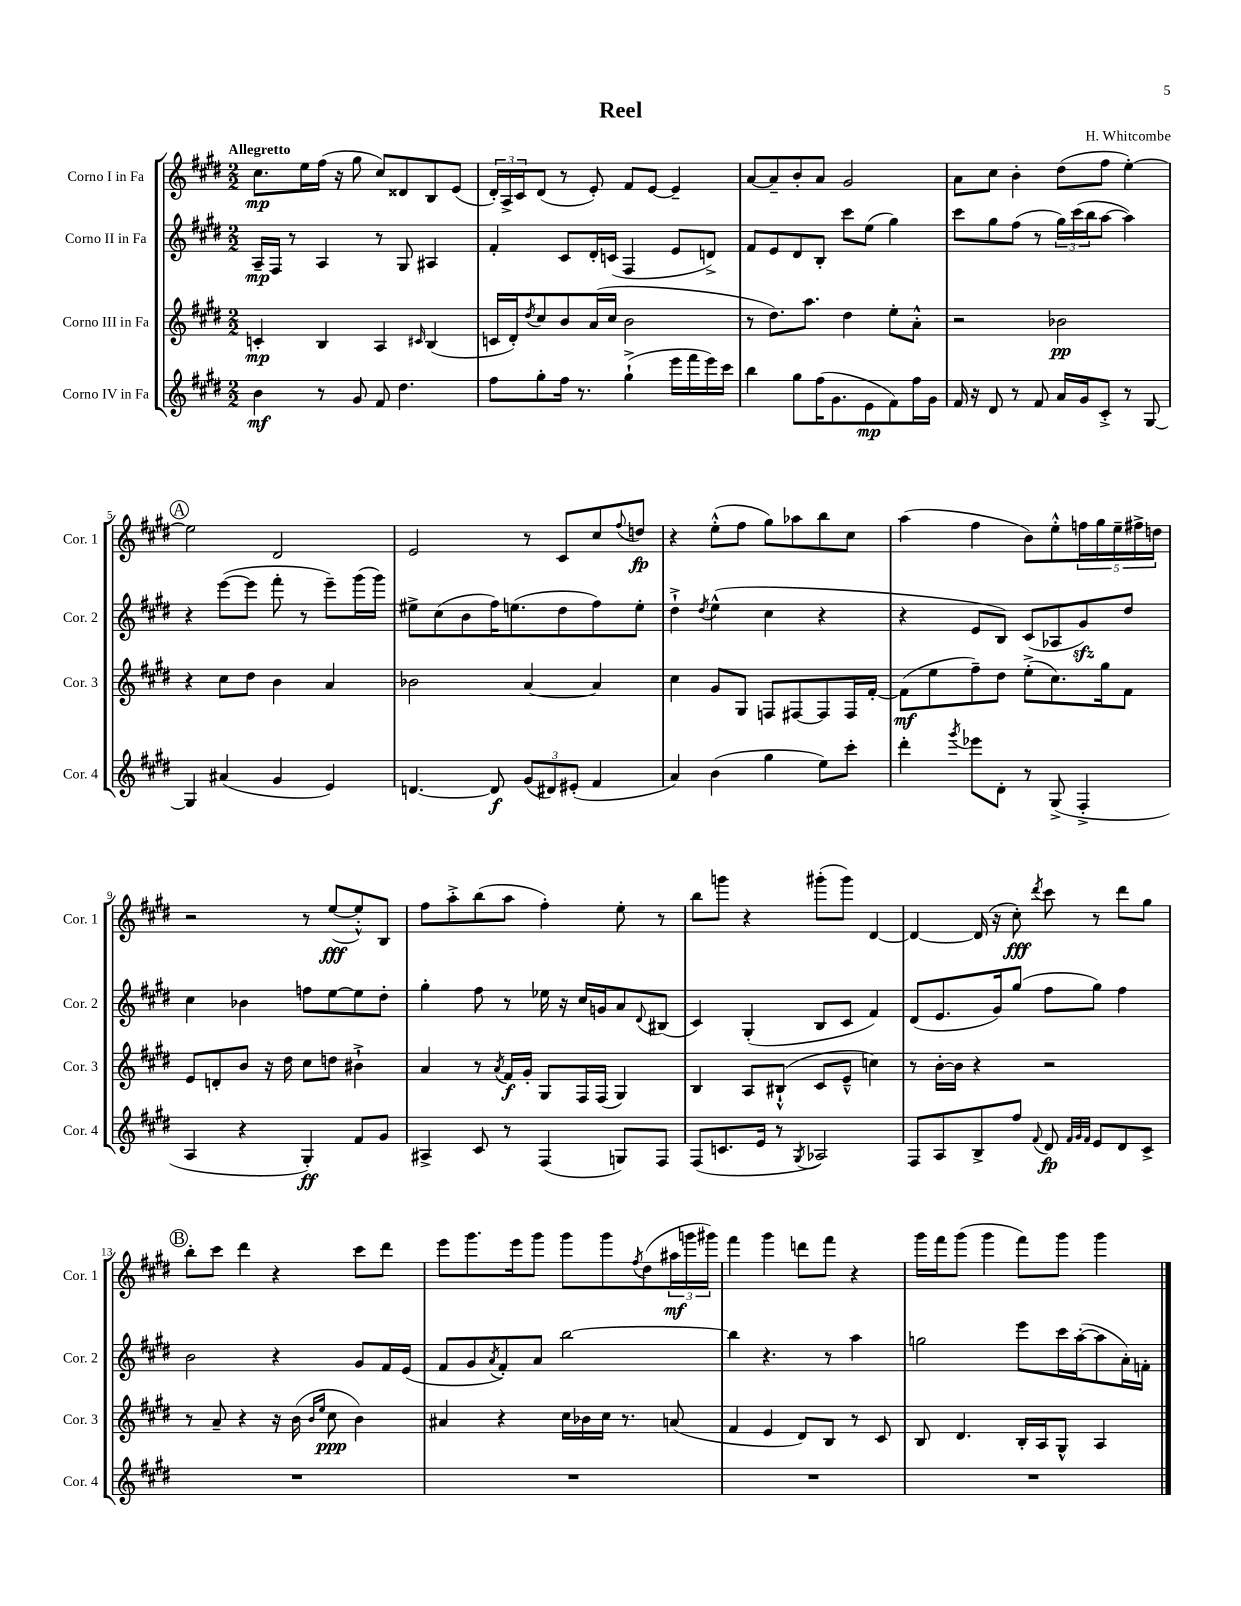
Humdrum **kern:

**kern	**kern	**kern	**kern
*staff4	*staff3	*staff2	*staff1
*clefG2	*clefG2	*clefG2	*clefG2
*k[f#c#g#d#]	*k[f#c#g#d#]	*k[f#c#g#d#]	*k[f#c#g#d#]
*M2/2	*M2/2	*M2/2	*M2/2
4b	4c'	16A~	8.cc#
.	.	16F#	.
.	.	8r	.
.	.	.	16ee
8r	4B	4A	(16ff#
.	.	.	16r
8g#	.	.	8gg#
8f#	4A	8r	8cc#)
4.dd#	.	8G#	8d##
.	16qqc#	.	.
.	(4B	4A#	8B
.	.	.	(8e
=	=	=	=
8ff#	16c	4f#'	24d#')
.	.	.	24A^
.	16d#')	.	.
.	.	.	24c#
.	8qdd#	.	.
8gg#'	8cc#	.	(8d#
16ff#	8b	8c#	8r
8.r	.	.	.
.	(16a	16d#'	8e')
.	16cc#	(16c	.
(4gg#`^	2b	4F#	8f#
.	.	.	[8e
16eee	.	8e	4e~]
16fff#	.	.	.
16eee)	.	8d^)	.
16ccc#	.	.	.
=	=	=	=
4bb	8r	8f#	[8a
.	8.dd#)	8e	8a~]
8gg#	.	8d#	8b'
.	8.aa	.	.
(16ff#	.	8B'	8a
8.g#	.	.	.
.	4dd#	8ccc#	2g#
8e	.	(8ee	.
8f#)	8ee'	4gg#)	.
16ff#	8a'^^	.	.
16g#	.	.	.
=	=	=	=
16f#	2r	8ccc#	8a
16r	.	.	.
8d#	.	8gg#	8cc#
8r	.	(8ff#	4b'
8f#	.	8r	.
16a	2b-	24gg#)	(8dd#
.	.	(24ccc#	.
16g#	.	.	.
.	.	24bb	.
8c#'^	.	[8aa	8ff#
8r	.	4aa])	[4ee')
[8G#	.	.	.
=	=	=	=
4G#]	4r	4r	2ee]
(4a#	8cc#	([8eee	.
.	8dd#	8eee]	.
4g#	4b	8fff#'	2d#
.	.	8r	.
4e)	4a	8eee~)	.
.	.	(16ggg#	.
.	.	16ggg#)	.
=	=	=	=
[4.d	2b-	8ee#^	2e
.	.	(8cc#	.
.	.	8b	.
8d]	.	16ff#)	.
.	.	(8.ee	.
(12g#	[4a	.	8r
12d#)	.	.	.
.	.	8dd#	8c#
(12e#'	.	.	.
4f#	4a]	8ff#)	8cc#
.	.	.	8qqff#
.	.	8ee'	8dd
=	=	=	=
4a)	4cc#	4dd#`^	4r
.	.	8qdd#	.
(4b	8g#	(4ee^^	(8ee'^^
.	8G#	.	8ff#
4gg#	8F	4cc#	8gg#)
.	[8F#	.	8aa-
8ee)	8F#]	4r	8bb
8ccc#'	16F#	.	8cc#
.	[16f#'	.	.
=	=	=	=
4ddd#'	(8f#]	4r	(4aa
.	8ee	.	.
8qggg#	.	.	.
8eee-	8ff#~)	8e	4ff#
8d#'	8dd#	8B)	.
8r	(8ee'^	(8c#	8b)
(8G#^	8.cc#)	8A-	8ee'^^
4F#'^	.	8g#)	20ff
.	.	.	20gg#
.	16gg#	.	.
.	.	.	20ee~
.	8f#	8dd#	.
.	.	.	20ff#^
.	.	.	20dd
=	=	=	=
4A	8e	4cc#	2r
.	8d'	.	.
4r	8b	4b-	.
.	16r	.	.
.	16dd#	.	.
4G#')	8cc#	8ff	8r
.	8dd	[8ee	([8ee
8f#	4b#`^	8ee]	8ee'^^])
8g#	.	8dd#'	8B
=	=	=	=
4A#^	4a	4gg#'	8ff#
.	.	.	8aa'^
8c#	8r	8ff#	(8bb
.	8qa	.	.
8r	16f#	8r	8aa
.	16g#'	.	.
(4F#	8G#	16ee-	4ff#')
.	.	16r	.
.	16F#	16cc#	.
.	(16F#	16g	.
8G)	4G#)	8a	8ee'
.	.	8qqd#	.
8F#	.	(8B#	8r
=	=	=	=
(8F#	4B	4c#)	8bb
8.c	.	.	8ggg
.	8A	(4G#'	4r
16e	.	.	.
8r	(8B#`^^	.	.
8qG#	.	.	.
2A-)	8c#	8B	(8ggg#'
.	8e~^^	8c#	8ggg#)
.	4cc)	4f#)	[4d#
=	=	=	=
8F#	8r	(8d#	4d#_
8A	[16b'	8.e	.
.	16b]	.	.
8B^	4r	.	(16d#]
.	.	16g#)	16r
8ff#	.	(8gg#	8cc#')
8qqf#	.	.	8qddd#
8d#	2r	8ff#	8ccc#
32qqf#	.	.	.
32qqg#	.	.	.
32qqf#	.	.	.
8e	.	8gg#)	8r
8d#	.	4ff#	8ddd#
8c#^	.	.	8gg#
=	=	=	=
1r	8r	2b	8bb'
.	8a~	.	8ccc#
.	4r	.	4ddd#
.	16r	4r	4r
.	(16b	.	.
.	16qqb	.	.
.	16qqee	.	.
.	8cc#	.	.
.	4b)	8g#	8ccc#
.	.	16f#	8ddd#
.	.	(16e	.
=	=	=	=
1r	4a#	8f#	8eee
.	.	8g#	8.ggg#
.	.	8qa	.
.	4r	8f#')	.
.	.	.	16eee
.	.	8a	8ggg#
.	16cc#	[2bb	8ggg#
.	16b-	.	.
.	16cc#	.	8ggg#
.	8.r	.	.
.	.	.	8qff#
.	.	.	(8dd#
.	(8a	.	24aa#
.	.	.	24ggg
.	.	.	24ggg#)
=	=	=	=
1r	4f#	4bb]	4fff#
.	4e	4.r	4ggg#
.	8d#)	.	8ddd
.	8B	8r	8fff#
.	8r	4aa	4r
.	8c#	.	.
=	=	=	=
1r	8B	2gg	16ggg#
.	.	.	16fff#
.	4.d#	.	(8ggg#
.	.	.	4ggg#
.	16B'	8eee	8fff#)
.	16A	.	.
.	8G#^^	16ccc#	8ggg#
.	.	([16aa'	.
.	4A	8aa]	4ggg#
.	.	16a')	.
.	.	16f'	.
==	==	==	==
*-	*-	*-	*-
